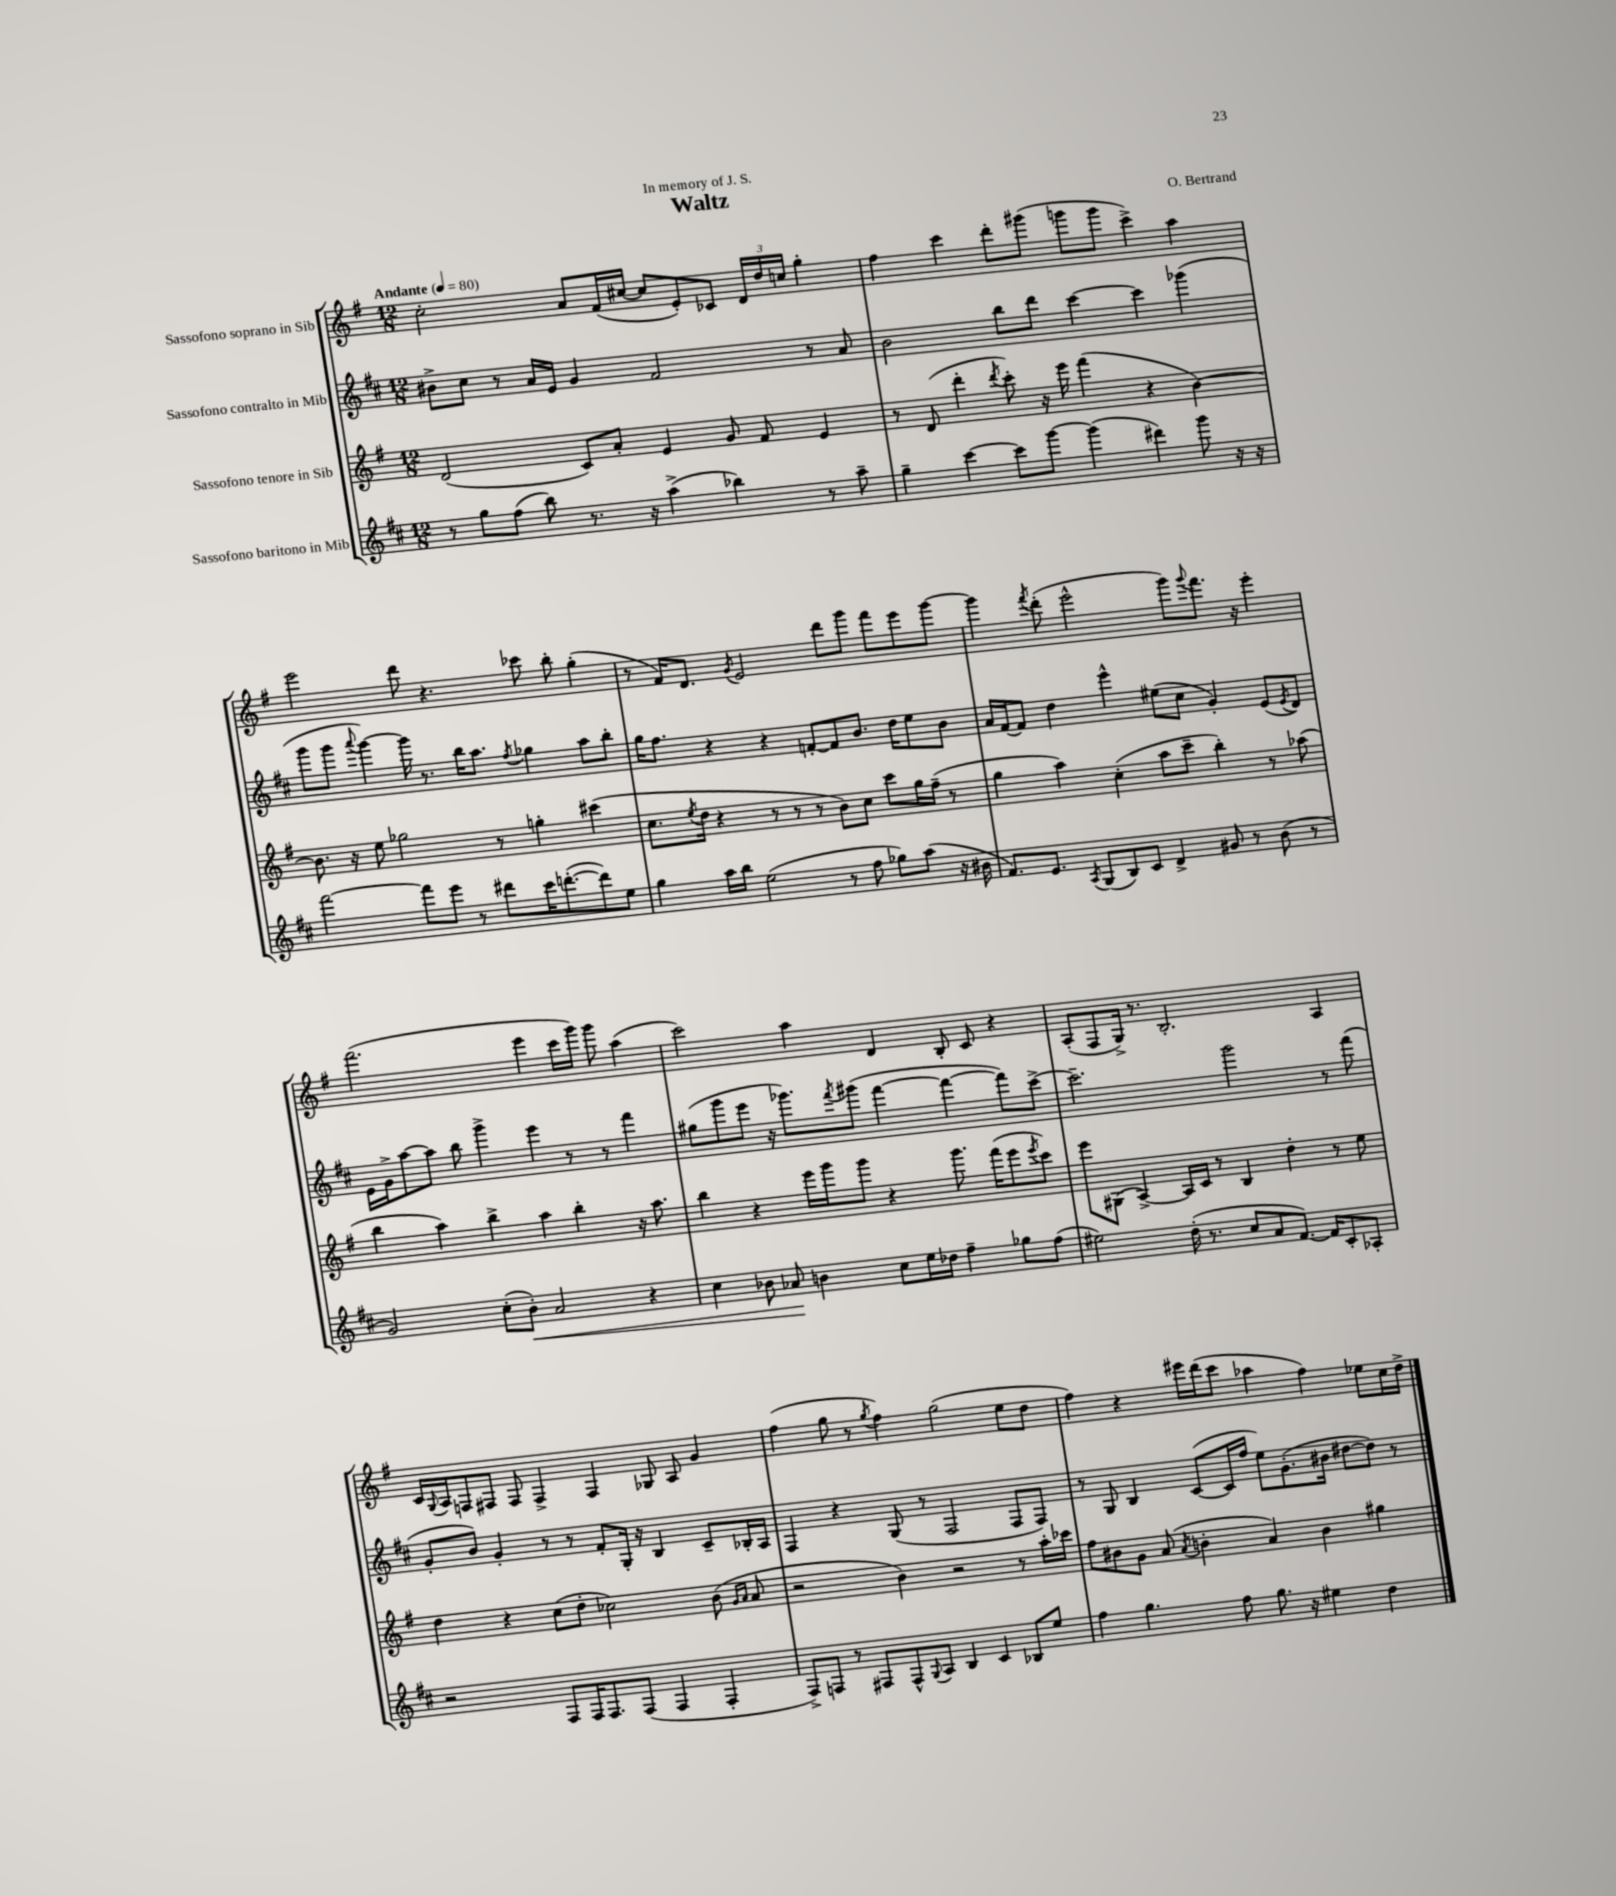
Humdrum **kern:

**kern	**kern	**kern	**kern
*staff4	*staff3	*staff2	*staff1
*clefG2	*clefG2	*clefG2	*clefG2
*k[f#c#]	*k[f#]	*k[f#c#]	*k[f#]
*M12/8	*M12/8	*M12/8	*M12/8
*MM80	*MM80	*MM80	*MM80
8r	(2d	8b#^	2cc'
8gg	.	8cc#	.
(8ff#	.	8r	.
8bb)	.	16a	.
.	.	16e	.
8.r	8c)	4g	8a
.	8a'	.	(16f#
16r	.	.	[16cc#
(4aa^	4e	2f#	8cc#]
.	.	.	8e')
4bb-)	8g	.	8c-
.	8f#	.	24d
.	.	.	24dd
.	.	.	24cc
8r	4e	8r	4gg'
8aa~	.	8a	.
=	=	=	=
4gg~	8r	2b	4ff#
.	(8d	.	.
[4ccc#	4ddd'	.	4ccc
.	8qddd	.	.
8ccc#]	8ccc')	8bb	8ddd'
[8ggg	16r	8ddd	(8ggg#
.	16eee	.	.
(4ggg]	(4fff#	[4ccc#	8ggg
.	.	.	8ggg
4ddd#)	4r	4ccc#]	4ccc^)
8ggg	[4b)	(4ggg-	4aa
16r	.	.	.
16r	.	.	.
=	=	=	=
[2fff#	8.b]	8ggg	2eee
.	.	8ggg	.
.	16r	.	.
.	.	8qqaaa	.
.	8ee	[4ggg)	.
.	2gg-	.	.
8fff#]	.	16ggg]	8ddd
.	.	8.r	.
8eee	.	.	4.r
8r	.	16bb	.
.	.	8.aa	.
8ddd#	8r	.	.
.	.	8qff#	.
16ccc#	4gg'	4gg-	8ccc-
([8.ddd'	.	.	.
.	.	.	8bb'
8ddd])	(4ccc#	8aa	(4gg'
8ee	.	8bb'	.
=	=	=	=
4gg	8.cc	16gg	8r
.	.	8.ff#	.
.	.	.	16f#)
.	8qee	.	.
.	16dd	.	8.d
16aa	4r	4r	.
16bb	.	.	.
.	.	.	8qg
(2ee	.	.	2e
.	8r	4r	.
.	8r	.	.
.	8r	[8f'	.
8r	8b)	8f]	8ddd
8ff#	8cc	8.b	8ggg
8gg-)	8ccc	.	8fff#
.	.	16dd	.
(8aa	16gg	8ee	8eee
.	(16ff#~	.	.
16r	8r	8b	[8ggg
16b#	.	.	.
=	=	=	=
8.f#)	4gg	16a	4ggg]
.	.	[16f#	.
.	.	8f#]	.
8.e	.	.	.
.	.	.	8qfff#
.	4aa)	4dd	(8ddd'
8qA	.	.	.
(8G	.	.	2eee^^
8B)	(4cc'	4eee^^	.
8c#	.	.	.
4d^	8aa	(8ee#	.
.	8ccc~	8cc#	8ggg)
.	.	.	8qqggg
8g#	4bb')	4g')	8.fff#
8r	.	.	.
.	.	.	16r
(8b	8r	(8e	4eee'
.	.	8qe	.
8r	(8aa-	8d)	.
=	=	=	=
2g)	4bb	16e	(2.fff#
.	.	16g^	.
.	.	[8aa	.
.	4aa)	8aa]	.
.	.	8bb	.
(8cc#'	4bb^	4ggg^	.
8b')	.	.	.
2a	4aa	4eee	4eee
.	4bb'	8r	16ccc
.	.	.	16ggg)
.	.	8r	8ggg
4r	16r	4fff#	(4aa
.	8.aa	.	.
=	=	=	=
4cc#	4bb	(8gg#	2ccc)
.	.	8ggg	.
8b-	4r	8eee	.
8a-	.	16r	.
.	.	8.ggg-)	.
4b	16eee	.	4aa
.	16ggg	.	.
.	.	8qfff#	.
.	8ggg	(8ggg#	.
8cc#	4r	[4fff#	4d
16ee	.	.	.
16dd-	.	.	.
4ff#~	8.ggg	4fff#_	8B'
.	.	.	8c
.	(16fff#	.	.
8gg-	8eee	8fff#])	4r
.	8qeee	.	.
(8ff#	8ccc)	[8ccc#^	.
=	=	=	=
2ee#)	8eee	2.ccc#~]	(8A'
.	(8G#	.	8F#
.	[4A^)	.	16G^)
.	.	.	8.r
(16dd'	16A]	.	2.B'
8.r	16c	.	.
.	8r	.	.
8cc#	4B	2ggg	.
8a	.	.	.
[8.f#)	4dd'	.	.
16f#]	.	.	.
8c#'	8r	8r	4A
8A-'	8ee	(8fff#	.
=	=	=	=
2r	4dd	8g'	16c
.	.	.	8qqG
.	.	.	16A
.	.	8b)	8F
.	4r	4g'	8F#
.	.	.	8F#
8F#	(8cc	8r	4F#^
16F#	8dd'	8r	.
8.F#	.	.	.
.	2cc-)	8f#'	4F#
(8F#	.	16G'	.
.	.	16r	.
4F#	.	4B	8G-
.	.	.	8A
4F#'	(8b	8c#~	4g
.	16qqg	.	.
.	16qqa	.	.
.	8a	16B-'	.
.	.	16A	.
=	=	=	=
8F#^)	2r	4F#	(4ff#
8F	.	.	.
8r	.	4r	8gg
8F#	.	.	8r
.	.	.	8qgg
8F#^^	4b)	(8G	4ff#)
8qqG	.	.	.
8A	.	8r	.
4B	2r	2F#	(2gg
4c#	.	.	.
8B-	8r	8F#	8ee
8ee	16aa'	8F#)	8dd
.	16ccc-	.	.
=	=	=	=
4ff#	8ff#	8r	4ff#)
.	8b#	8G	.
4.gg	8g	4B	4r
.	(8a	.	.
.	8qa	.	.
.	4b'	([8c#	16eee#
.	.	.	(16ddd
8ff#	.	16c#]	8ccc
.	.	16ff#	.
8.gg	4a)	8ee)	4aa-
.	.	(8.g'	.
16r	.	.	.
4ee#	4b	.	4ff#)
.	.	16b#	.
.	.	[8dd#	.
4dd	4gg#	8dd#])	8ee-
.	.	8r	16cc
.	.	.	16dd^
==	==	==	==
*-	*-	*-	*-
